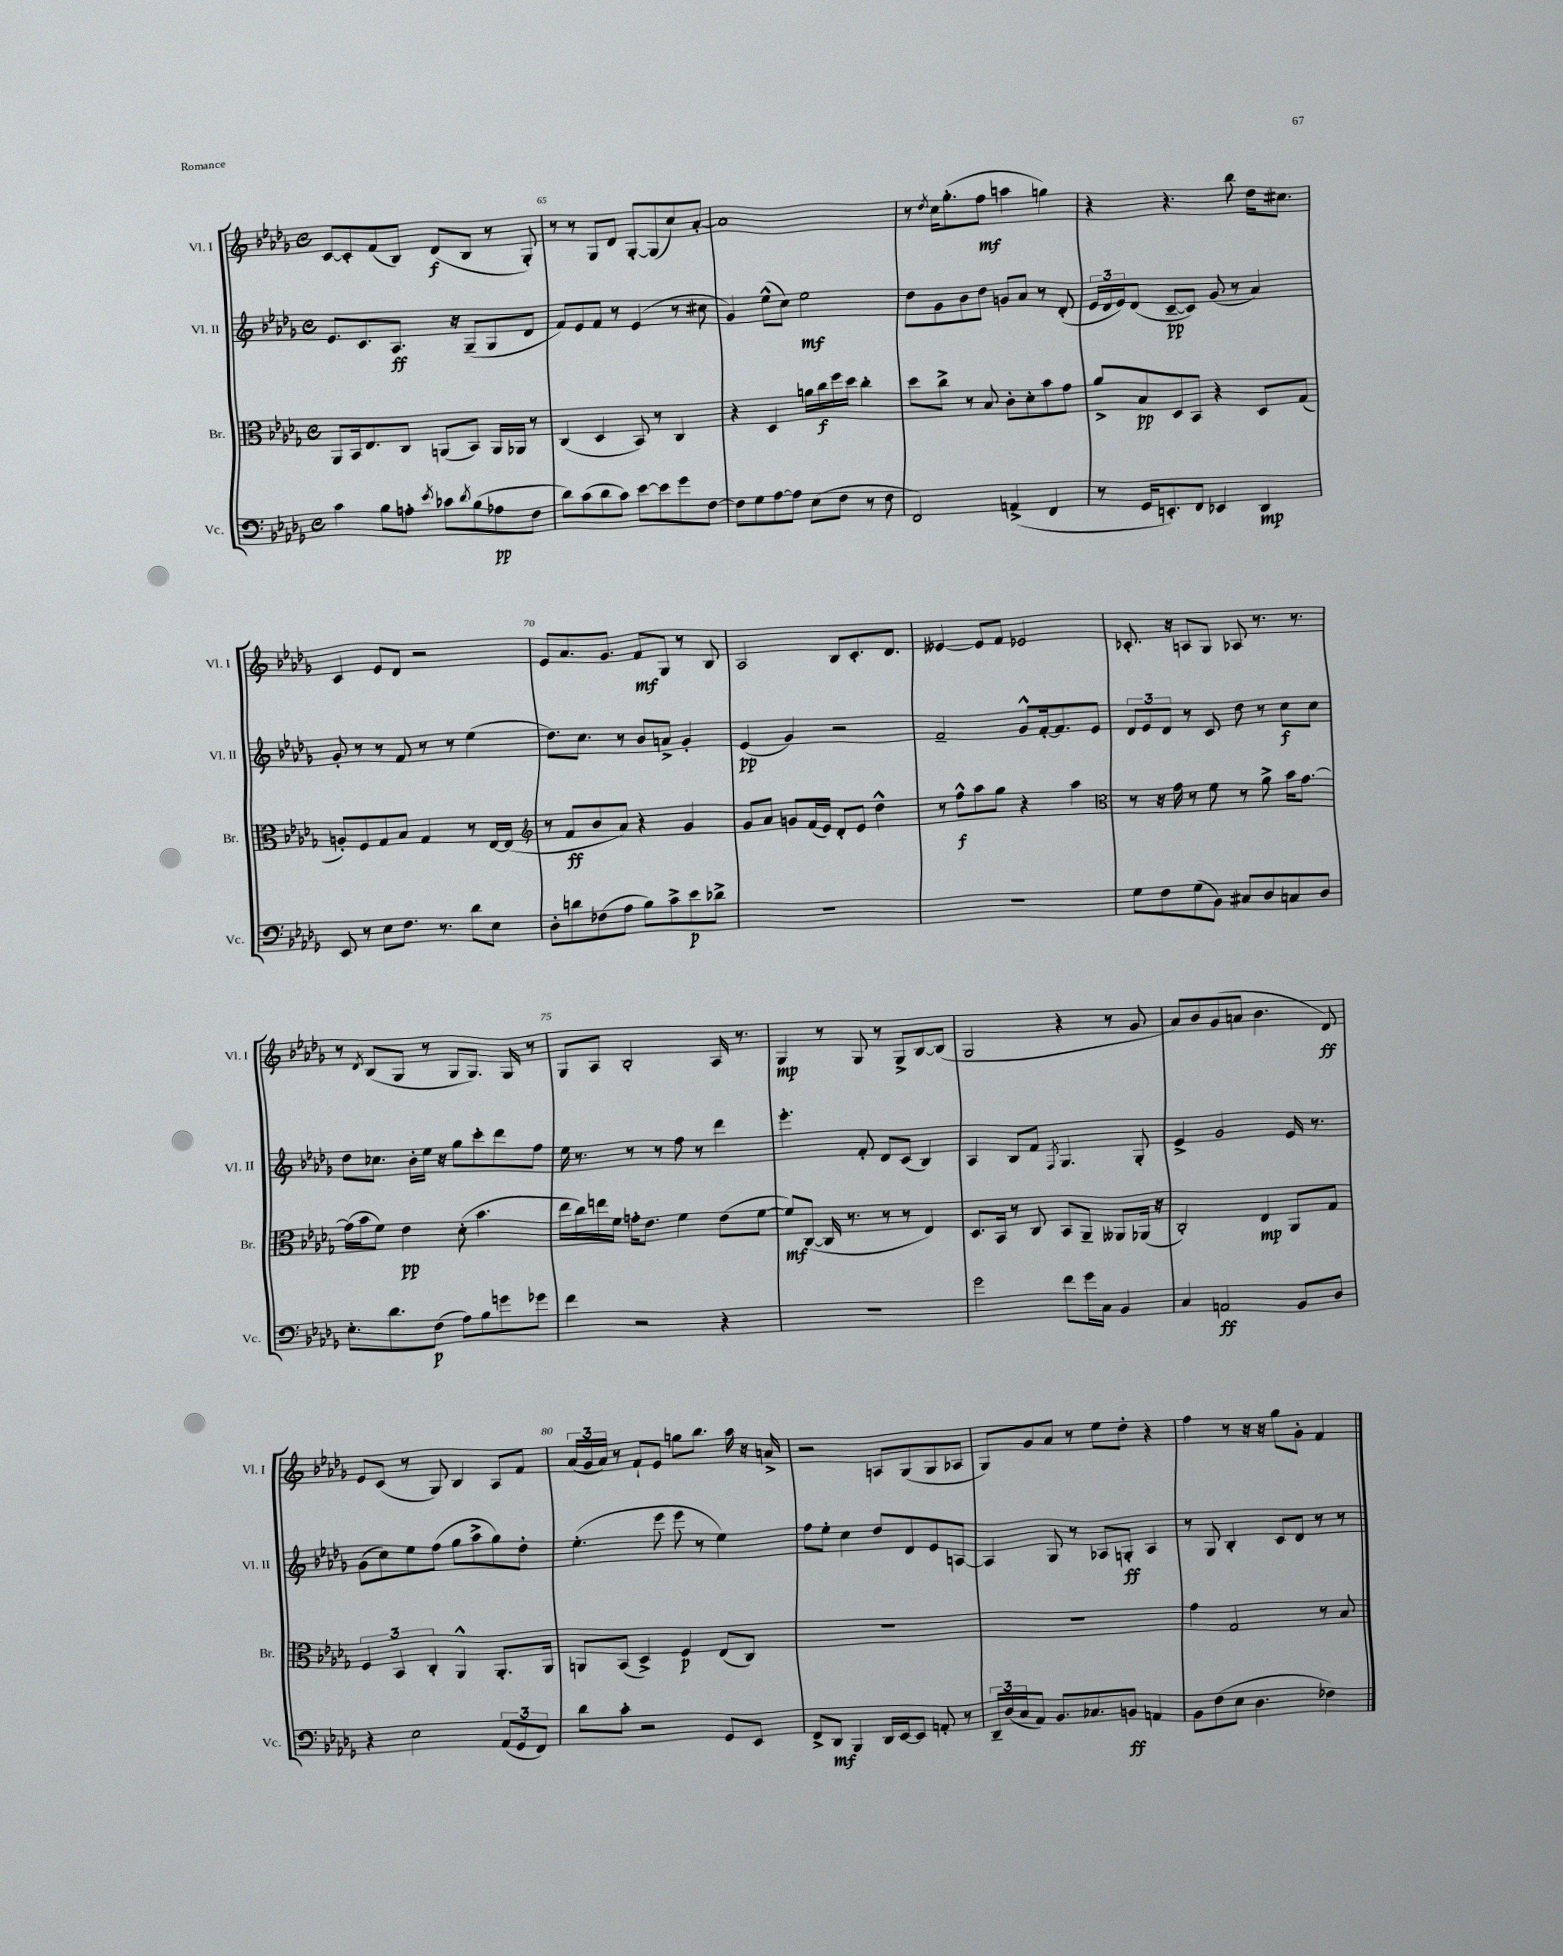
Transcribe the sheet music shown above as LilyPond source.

<<
\new StaffGroup <<
\new Staff = "s0" \with { instrumentName = "Vl. I" shortInstrumentName = "Vl. I" } {
    \clef treble \key des \major \defaultTimeSignature \time 4/4
    c'8~ c'8-. f'8( bes8) des'8\f( bes8 r8 ges8-.) |
    r8 r8 ges8 des'8 ges8~-. ges8( c''8) aes'8~-. |
    aes'1 |
    r8 \acciaccatura { des''8 } c''16 ges''8.-.( f''8\mf a''4 g''4) |
    r4 r4. bes''8 des''16 cis''8. |
    c'4 ees'8 des'8 r2 |
    ees'8 aes'8. ges'8. f'8\mf ges8 r8 bes8 |
    aes2 bes8 c'8.-. des'8. |
    eeses'4~ eeses'8 f'8 ees'2 |
    ces'8.-. r16 a8 ges8 aes8 r8. r8. |
    r8 \acciaccatura { des'8 } bes8( ges8 r8 ges8 ges8.) ges16 r8 |
    ges8 aes8 bes2-. aes16 r8. |
    ges4\mp r8 ges8 r8 ges8-> bes8~ bes8( |
    ges2 r4 r8 ges'8 |
    aes'8) bes'8 ges'8( a'8 bes'4. des'8\ff) |
    ees'8 c'8( r8 ges8) bes4 aes8 f'8 |
    \tuplet 3/2 { aes'16( ges'16 aes'16) } r8 f'8-! ees'8 g''8 bes''8. aes''16 r16 a'16-> |
    r2 a8 ges8( ges8 aes8 |
    ges8) ges'8 aes'8 r8 ees''8 des''8-. r4 |
    f''4 r8 r16 r16 ges''8 ges'8-. f'4 \bar "|." |
}
\new Staff = "s1" \with { instrumentName = "Vl. II" shortInstrumentName = "Vl. II" } {
    \clef treble \key des \major \defaultTimeSignature \time 4/4
    ees'8. c'8. aes8.\ff r16 ges8--( ges8 des'8 |
    f'8) ees'8 f'8 r8 ees'4( r8 cis''8 |
    ges'4) ees''8-^( c''8) ees''2\mf |
    des''8 ges'8 bes'8 des''8 g'8 aes'8 r8 des'8-.( |
    \tuplet 3/2 { ees'16 des'16 ees'16) } des'8( c'8~--\pp c'8) ges'8( r8 aes'4) |
    ges'8-. r8 r8 f'8 r8 r8 ees''4( |
    des''8.) c''8. r8 bes'8 a'8-> ges'4-. |
    ees'4\pp( ges'4) r2 |
    f'2-- ges'8-^ f'16~-. f'8. ees'8 |
    \tuplet 3/2 { des'8 ees'8 des'8 } r8 c'8 des''8 r8 c''8\f c''8 |
    des''8 ces''8. bes'16-. ees''16 r16 ges''8 c'''8-. des'''8 f''8 |
    ees''16 r8. r8 r8 f''8 r8 des'''4 |
    ees'''4.-. f'8-. des'8 c'8( bes4) |
    aes4 bes8 f'8 \acciaccatura { f8 } ges4. ges8-. |
    ees'4-> ges'2 ees'16 r8. |
    ges'8( c''8) ees''8 f''8( ges''8 aes''8-> ges''8) des''8-. |
    ees''4.-.( ees'''8 ees'''8 r8 ees''4) |
    f''8 ees''8-. c''4 des''8 des'8 ees'8 a8~ |
    a4 ges8 r8 aes8 g8-.\ff aes4 |
    r8 ges8 bes4-. c'8 des'8 r8 r8 \bar "|." |
}
\new Staff = "s2" \with { instrumentName = "Br." shortInstrumentName = "Br." } {
    \clef alto \key des \major \defaultTimeSignature \time 4/4
    aes,8 bes,16 ees8. c8 a,8( bes,8) a,16 aes,16 r8 |
    c4( des4 bes,8) r8 c4 |
    r4 des4 a'16 c''16\f f''16 des''16 c''4-. |
    des''8 c''8-> r8 bes8 c'8-. des'8-. bes'8 ges'8 |
    aes'8-> bes8\pp des8 bes,8 r4 des8 ges8( |
    a8-.) f8 ges8 bes8 ges4 r8 ees16~ ees16( |
    \clef treble r8 f'8\ff bes'8 aes'8) r4 ges'4 |
    ges'8 aes'8 g'8 f'16( ees'16) des'8-. ees'8 des''4-^ |
    r8 f''8-^\f aes''8 ges''8 r4 aes''4 |
    \clef alto r8 r16 ges'16 r8 f'8 r8 aes'8-> bes'16 ges'8.~ |
    ges'16( bes'16 f'8) ees'4\pp des'8-.( bes'4. |
    ees''16 c''16) e''16 f'16 g'16-. ees'8. f'4 ees'8( f'8~ |
    f'8\mf) c8~( c16 r8. r8 r8 ees4) |
    des8. bes,16 r8 c8 bes,8 aes,8-- aeses,8 aes,16( r16 |
    c2-.) ees4\mp aes,8 ges8 |
    \tuplet 3/2 { f4 bes,4 c4-. } aes,4-^ aes,8.-. aes,16 |
    a,8 bes,8( des4->) f4\p ees8( c8) |
    R1 |
    R1 |
    ges'4 ges2 r8 bes8 \bar "|." |
}
\new Staff = "s3" \with { instrumentName = "Vc." shortInstrumentName = "Vc." } {
    \clef bass \key des \major \defaultTimeSignature \time 4/4
    c'4 bes8 a8-. \acciaccatura { ees'8 } ces'8 \acciaccatura { des'8 } bes8( aes8\pp f8 |
    des'8) c'8( des'8 c'8) ees'8~ ees'8 ges'8 f8~ |
    f8 ges8 aes8~ aes8 ees8( f8 r8 f8 |
    f,2) a,4->( f,4 |
    r8 ges,16 e,8.-.) f,8 ees,4 des,4\mp |
    ees,8 r8 ees8 f8. r8. des'8 ees8 |
    des8-. d'8 fes8( aes8 bes8) c'8-> ees'8\p des'8-> |
    R1 |
    R1 |
    ges8 f8 ges8( bes,8) cis8 des8 c8 des8 |
    ees8.-. des'8. f8\p( aes8) bes8 g'8 ges'8 |
    f'4 r2 r4 |
    R1 |
    ges'2 f'8 ges'16 c16 bes,4 |
    c4 a,2\ff bes,8 des8 |
    r4 ees2 \tuplet 3/2 { aes,8( ges,8 f,8) } |
    des'8 c'8-. r2 ges,8 ees,8 |
    f,8-> des,8\mf bes,,4 des,16 ees,16~ ees,8 a,8-. r8 |
    \tuplet 3/2 { des,16-- des16( c16 } aes,8) bes,8. ces8. b,8\ff a,4 |
    bes,8 f8( ees8 des4. fes4) \bar "|." |
}
>>
>>
\layout { \context { \Score currentBarNumber = #64 \override BarNumber.break-visibility = ##(#f #t #t) barNumberVisibility = #(every-nth-bar-number-visible 5) } }
